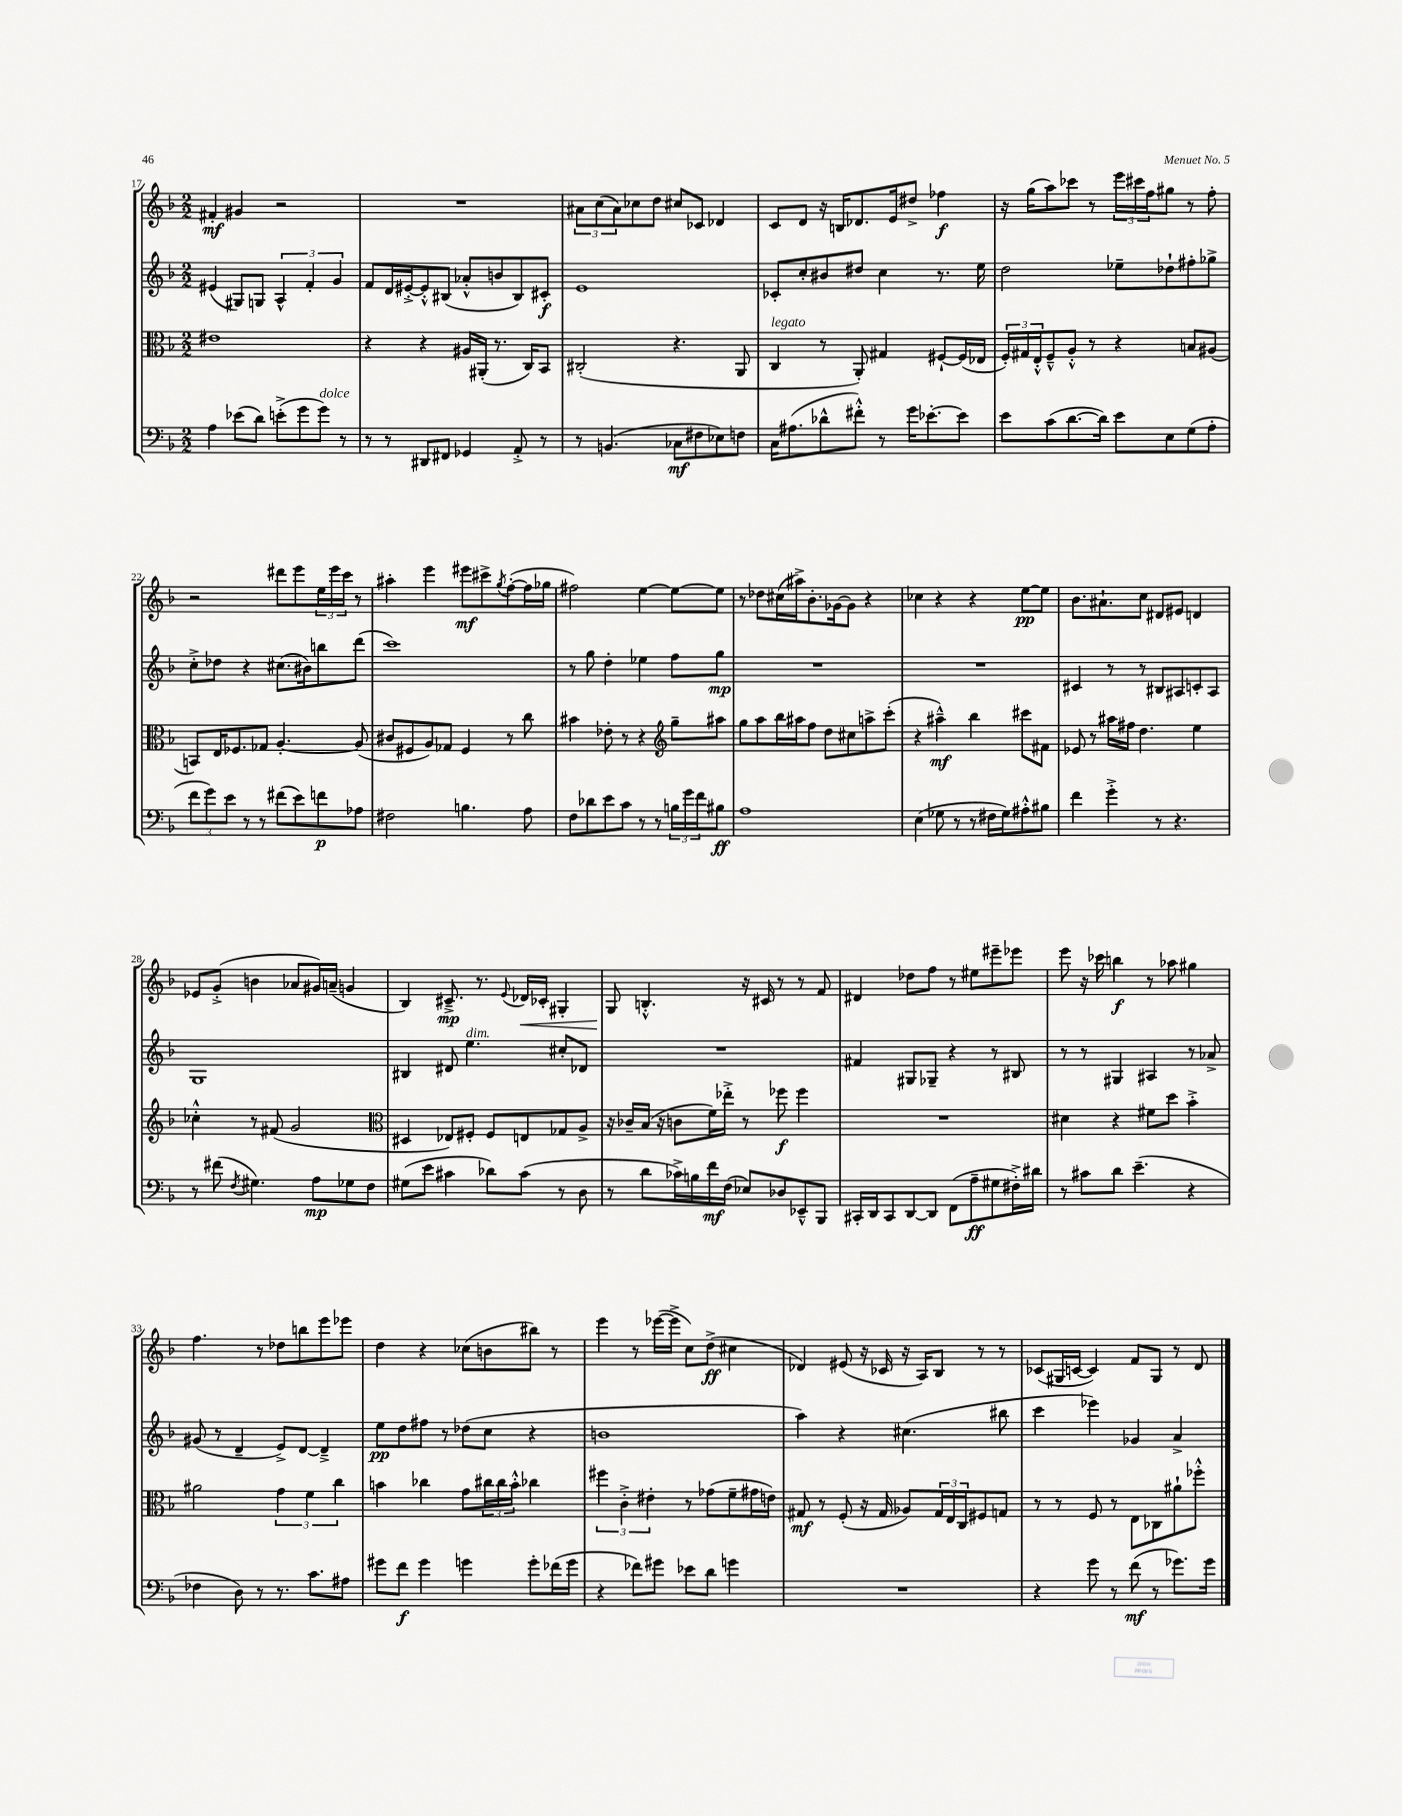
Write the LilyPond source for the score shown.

<<
\new StaffGroup <<
\new Staff = "s0" {
    \clef treble \key f \major \numericTimeSignature \time 2/2
    fis'4-.\mf gis'4 r2 |
    R1 |
    \tuplet 3/2 { ais'8 c''8( ais'8) } ces''8 d''8 cis''8 ces'8 des'4 |
    c'8 d'8 r16 b16 des'8. e'16 dis''8-> fes''4\f |
    r16 g''16( a''8) ces'''8 r8 \tuplet 3/2 { e'''16 cis'''16 f''16 } gis''8 r8 f''8-. |
    r2 dis'''8 e'''8 \tuplet 3/2 { e''16 e'''16 c'''16 } r8 |
    ais''4-. e'''4 eis'''8\mf cis'''8-> \acciaccatura { g''8 } f''8~-.( f''16 ges''16 |
    fis''2) e''4~ e''8~ e''8 |
    r8 des''8 cis''16( ais''16->) bes'8.-. ges'16~ ges'8 r4 |
    ces''4 r4 r4 e''8~\pp e''8 |
    bes'8. ais'8.-! c''8 dis'8 eis'8 d'4 |
    ees'8 g'8-.->( b'4 aes'8 gis'16) a'16--( g'4 |
    bes4) cis'8.--->\mp r8. \appoggiatura { e'8 } des'16\< ces'16-. gis4-. |
    g8\! b4.-.-^ r16 cis'16 r8 r8 f'8 |
    dis'4 des''8 f''8 r8 eis''8 eis'''8-- ees'''8 |
    e'''8 r16 ces'''16 b''4\f r8 aes''8 gis''4 |
    f''4. r8 des''8 b''8 e'''8 ees'''8 |
    d''4 r4 ces''8( b'8 bis''8) r8 |
    e'''4 r8 ees'''16~( ees'''16-> c''8) d''8->\ff( cis''4 |
    des'4) eis'8( r16 ces'16 r16 a16) bes8 r8 r8 |
    ces'8( gis16 c'16~ c'4) f'8 gis8 r8 d'8 \bar "|." |
}
\new Staff = "s1" {
    \clef treble \key f \major \numericTimeSignature \time 2/2
    eis'4( gis8) g8 \tuplet 3/2 { a4-^ f'4-. g'4 } |
    f'8 d'16 eis'16~-.-> eis'8-.-^ bis8( aes'8-.-^ b'8 bis8) cis'8-.\f |
    e'1 |
    ces'8-. c''8-. bis'8 dis''8 c''4 r8. e''16 |
    d''2 ees''8-- des''8-! fis''8-. ges''8-> |
    c''8-.-> des''8 r4 cis''8.( bis'16) b''8 d'''8( |
    c'''1) |
    r8 g''8 d''4-. ees''4 f''8 g''8\mp |
    R1 |
    R1 |
    cis'4 r8 r8 bis8 ais8 c'8-. ais8 |
    g1 |
    bis4 dis'8 e''4.^\markup { \italic "dim." } cis''8-. des'8 |
    R1 |
    fis'4 gis8 ges8-- r4 r8 bis8 |
    r8 r8 gis4 ais4 r8 aes'8-> |
    gis'8( r8 d'4-- e'8->) d'8~ d'4---> |
    e''8\pp d''8 fis''8 r8 des''8( c''8 r4 |
    b'1 |
    a''4) r4 cis''4.( bis''8 |
    c'''4 ees'''4) ges'4 a'4-> \bar "|." |
}
\new Staff = "s2" {
    \clef alto \key f \major \numericTimeSignature \time 2/2
    eis'1 |
    r4 r4 ais16 ais,16-.( r8. c16) bes,8 |
    cis2-.( r4. a,8 |
    c4^\markup { \italic "legato" } r8 a,8-.) gis4 fis8~-! fis16( ees16 |
    \tuplet 3/2 { f16-.) gis16 e16-.-^ } f8---^ a8-.-^ r8 r4 b8 ais8( |
    b,8) e16 fes8. ges8 a4.~-. a8( |
    cis'8 fis8 a8) ges8 fis4 r8 c''8 |
    bis'4 ees'8-. r8 r4 \clef treble g''8-- ais''8 |
    g''8 a''8 bes''16 ais''16 f''8 d''8 cis''8 a''8-> c'''8-.( |
    r4 ais''4---^\mf) bes''4 cis'''8 fis'8 |
    ees'8 r8 ais''16 fis''16 d''4. e''4 |
    ces''4-.-^ r8 fis'8( g'2 |
    \clef alto dis4 ees8) fis8-. fis8 e8 ges8 a8-> |
    r16 ces'16-- bes16( r16 c'8 f'16) ees''16-.-> r8 fes''8\f fes''4 |
    R1 |
    dis'4 r4 fis'8 d''8 bes'4-.-> |
    ais'2 \tuplet 3/2 { g'4 f'4 c''4 } |
    b'4 ces''4 g'8 \tuplet 3/2 { cis''16 cis''16 b'16-.-^ } ces''4 |
    \tuplet 3/2 { fis''4 c'4-.-> eis'4-. } r8 ges'8( f'8-- gis'16 e'16) |
    gis8\mf r8 f8-.( r16 gis16 aes8) \tuplet 3/2 { gis16 e16 c16 } fis8 g8 |
    r8 r8 f8 r8 e8 ces8 ais'8-! fes''8-.-^ \bar "|." |
}
\new Staff = "s3" {
    \clef bass \key f \major \numericTimeSignature \time 2/2
    a4 ees'8( d'8) e'8-.->( g'8 g'8^\markup { \italic "dolce" }) r8 |
    r8 r8 dis,8 fis,8 ges,4 a,8-.-> r8 |
    r8 b,4.( ces8\mf fis8 ees8) f8 |
    c16 ais8.( des'8-^ fis'8-.-^) r8 g'16 ees'8.~-. ees'8 |
    e'8 c'8( d'8.~ d'16) e'8 e8 g8( a8-. |
    \tuplet 3/2 { f'8 g'8) e'8 } r8 r8 fis'8( e'8) f'8\p aes8 |
    fis2 b4. a8 |
    f8 des'8 e'8 c'8 r8 r8 \tuplet 3/2 { b16 g'16 f'16 } bis8\ff |
    a1 |
    e4( ges8 r8 r8 fis16 ges16) ais8-.-^ bis8 |
    f'4 g'4-.-> r8 r4. |
    r8 fis'8( \acciaccatura { f8 } gis4.) a8\mp ges8 f8 |
    gis8( e'8 cis'4 des'8) cis'8( r8 d8 |
    r8 d'8 ces'16->) b16 f'16\mf f16( ees8) des8 ees,8---^ bes,,8 |
    cis,16-. d,16 cis,8 d,8~ d,8 f,8( a8--\ff gis8 fis16-.->) dis'16 |
    r8 cis'8 d'8 e'4.--( r4 |
    fes4 d8) r8 r8. c'8. ais8 |
    gis'8 f'8\f gis'4 g'4 g'8-. fes'16( g'16 |
    r4 fes'8) gis'8 ees'8 d'8 g'4 |
    R1 |
    r4 g'8 r8 f'8\mf( r8 ges'8.) ges'16 \bar "|." |
}
>>
>>
\layout { \context { \Score currentBarNumber = #17 } }
